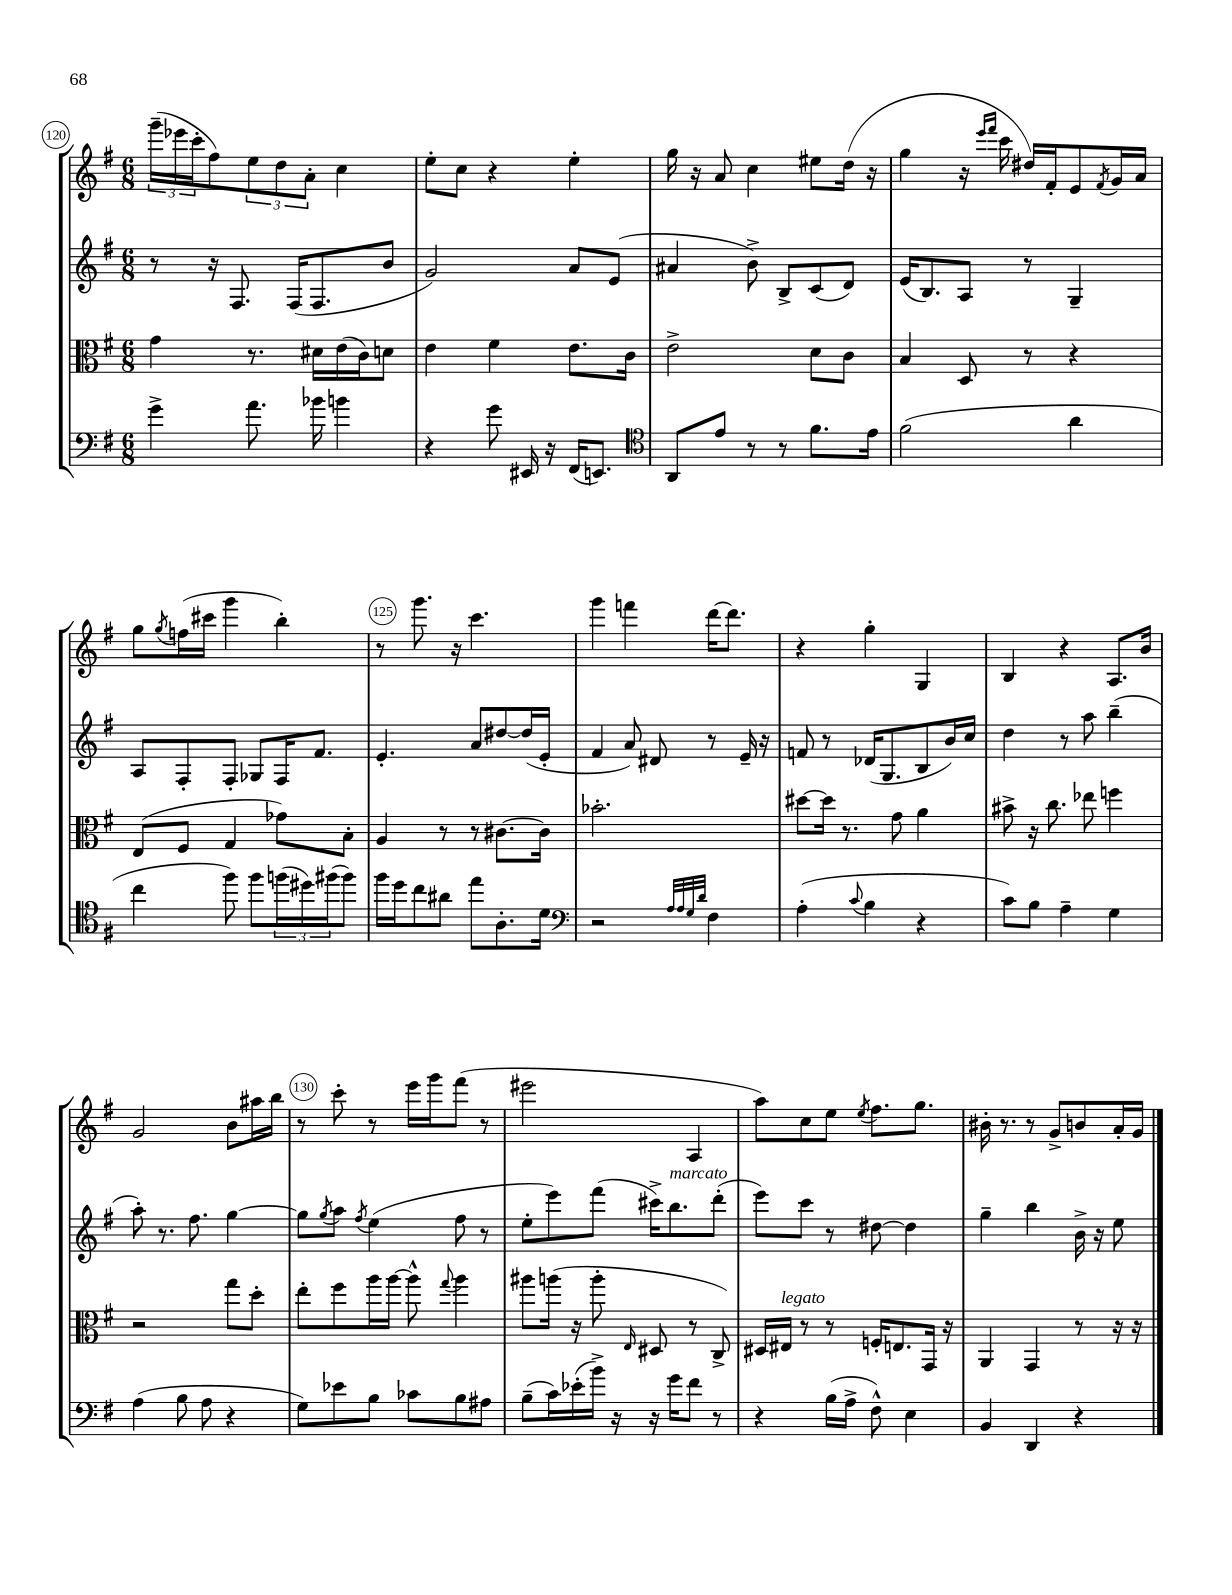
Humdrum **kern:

**kern	**kern	**kern	**kern
*staff4	*staff3	*staff2	*staff1
*clefF4	*clefC3	*clefG2	*clefG2
*k[f#]	*k[f#]	*k[f#]	*k[f#]
*M6/8	*M6/8	*M6/8	*M6/8
4g^	4g	8r	(24ggg~
.	.	.	24eee-
.	.	.	24ccc'
.	.	16r	8ff#)
.	.	8.F#	.
8.a	8.r	.	12ee
.	.	.	12dd
.	.	(16F#	.
.	.	.	12a'
16b-	16d#	8.F#	.
4b	(16e	.	4cc
.	16c)	.	.
.	8d	8b	.
=	=	=	=
4r	4e	2g)	8ee'
.	.	.	8cc
8g	4f#	.	4r
16EE#	.	.	.
16r	.	.	.
(16FF#	8.e	8a	4ee'
8.EE)	.	.	.
.	.	(8e	.
.	16c	.	.
=	=	=	=
*clefC4	*	*	*
8AA	2e^	4a#	16gg
.	.	.	16r
8e	.	.	8a
8r	.	8b^)	4cc
8r	.	8B^	.
8.f#	8d	(8c	8ee#
.	8c	8d)	(16dd
16e	.	.	16r
=	=	=	=
(2f#	4B	(16e	4gg
.	.	8.B)	.
.	8D	8A	16r
.	.	.	16qqeee
.	.	.	16qqfff#
.	.	.	16ccc
.	8r	8r	16dd#)
.	.	.	16f#'
4a	4r	4G~	8e
.	.	.	8qf#
.	.	.	16g
.	.	.	16a
=	=	=	=
4cc	(8E	8A	8gg
.	.	.	8qgg
.	8F#	8F#'	(16ff
.	.	.	16ccc#
8ff#)	4G	8F#'	4ggg
8ff#	.	8G-	.
(24ff	8g-)	16F#	4bb')
24dd#)	.	.	.
.	.	8.f#	.
(24ff#	.	.	.
8ff#)	8B'	.	.
=	=	=	=
16ff#	4A	4.e'	8r
16dd	.	.	.
8cc	.	.	8.ggg
8a#	8r	.	.
.	.	.	16r
8ee	8r	8a	4.ccc
8.A'	[8.c#	[8dd#	.
.	.	(16dd#]	.
16d	16c#]	16e'	.
=	=	=	=
*clefF4	*	*	*
2r	2.b-'	4f#	4ggg
.	.	8a)	4fff
.	.	8d#	.
32qqA	.	.	.
32qqA	.	.	.
32qqG	.	.	.
32qqd	.	.	.
4F#	.	8r	[16ddd
.	.	.	8.ddd]
.	.	16e~	.
.	.	16r	.
=	=	=	=
(4A'	[8dd#	8f	4r
.	16dd#]	8r	.
.	8.r	.	.
8qqc	.	.	.
4B	.	(16d-	4gg'
.	.	8.G	.
.	8g	.	.
4r	4a	8B	4G
.	.	16b)	.
.	.	16cc	.
=	=	=	=
8c)	8b#^	4dd	4B
8B	16r	.	.
.	8.cc	.	.
4A~	.	8r	4r
.	8ee-	8aa	.
4G	4ff	(4bb~	8.A
.	.	.	16b
=	=	=	=
(4A	2r	8aa')	2g
.	.	8.r	.
8B	.	.	.
.	.	8.ff#	.
8A	.	.	.
4r	8gg	[4gg	8b
.	8dd'	.	16aa#
.	.	.	16bb
=	=	=	=
8G)	8ee'	8gg]	8r
.	.	8qgg	.
8e-	8ff#	8aa	8ccc'
.	.	8qff#	.
8B	16aa	(4ee	8r
.	[16aa	.	.
8c-	8aa^^]	.	16eee
.	.	.	16ggg
.	8qqgg	.	.
8B	4aa	8ff#	(8fff#
8A#	.	8r	8r
=	=	=	=
(8B~	8aa#	8ee'	2eee#
16c)	(16aa	8eee)	.
(16e-'	16r	.	.
16b^)	8aa'	(8fff#	.
16r	.	.	.
.	16qqE	.	.
16r	8D#	16ccc#^)	.
16g	.	8.bb	.
8f#	8r	.	4A
8r	8C^)	(8ddd'	.
=	=	=	=
4r	16D#	8eee)	8aa)
.	16E#	.	.
.	8r	8ccc	8cc
(16B	8r	8r	8ee
16A^	.	.	.
.	.	.	8qee
8F#^^)	16F'	[8dd#	8.ff#
.	8.E	.	.
4E	.	4dd#]	.
.	.	.	8.gg
.	16GG	.	.
.	16r	.	.
=	=	=	=
4BB	4AA	4gg~	16b#'
.	.	.	8.r
4DD	4GG	4bb	8r
.	.	.	8g^
4r	8r	16b^	8b
.	.	16r	.
.	16r	8ee	16a'
.	16r	.	16g
==	==	==	==
*-	*-	*-	*-
